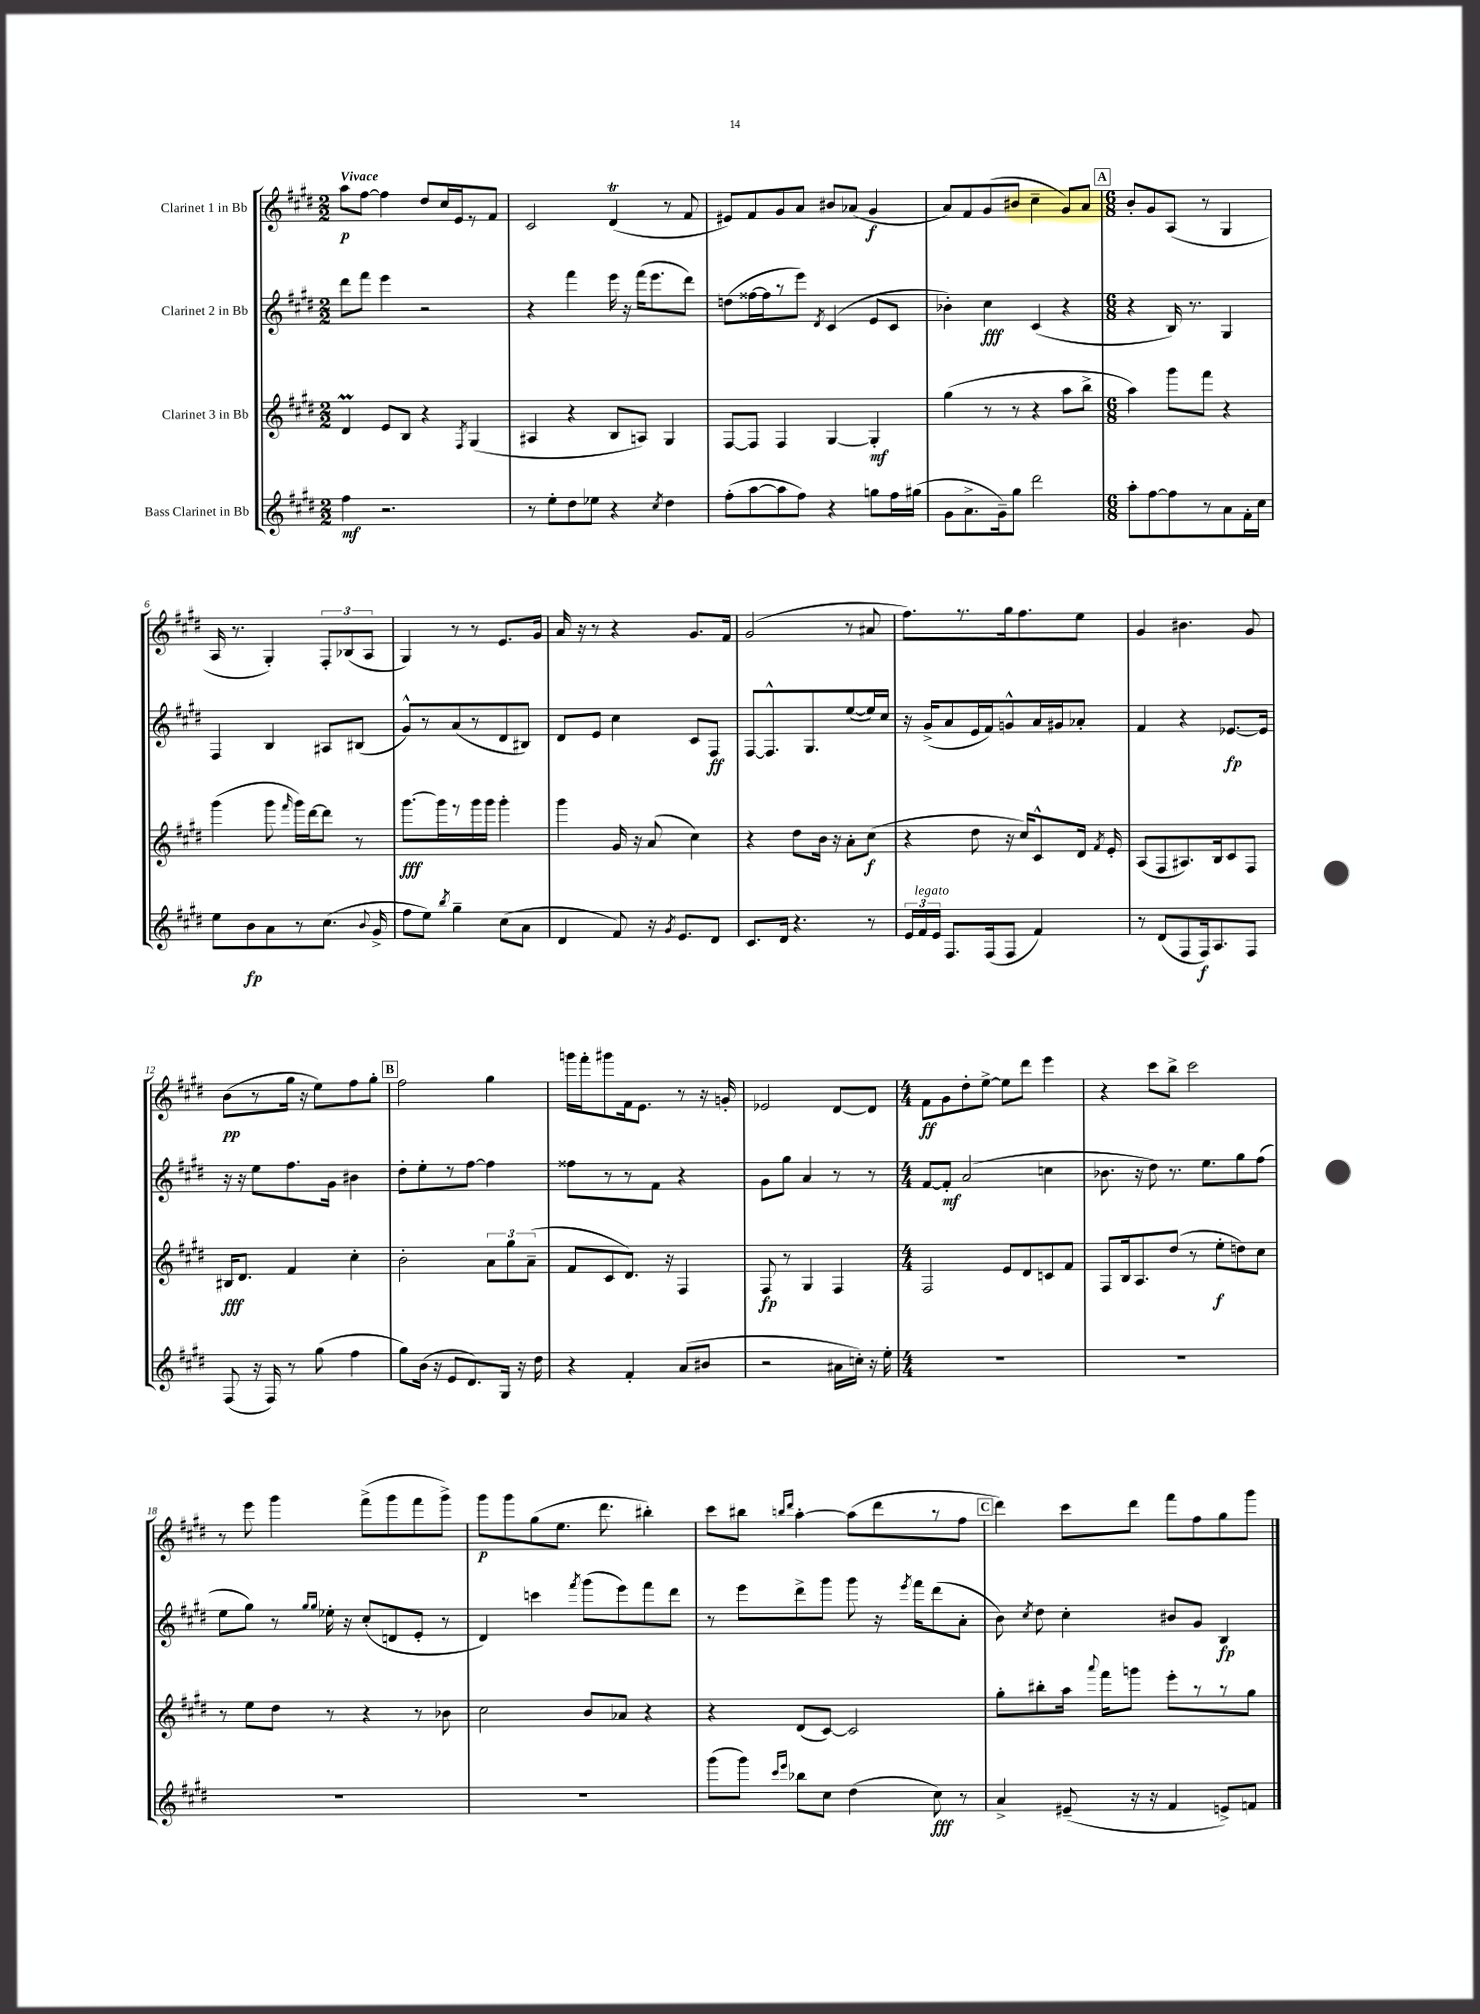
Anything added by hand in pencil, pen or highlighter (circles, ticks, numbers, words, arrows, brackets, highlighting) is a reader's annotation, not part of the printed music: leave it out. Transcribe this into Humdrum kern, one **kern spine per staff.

**kern	**kern	**kern	**kern
*staff4	*staff3	*staff2	*staff1
*clefG2	*clefG2	*clefG2	*clefG2
*k[f#c#g#d#]	*k[f#c#g#d#]	*k[f#c#g#d#]	*k[f#c#g#d#]
*M2/2	*M2/2	*M2/2	*M2/2
4ff#	4d#	8ddd#	8aa
.	.	8fff#	[8ff#
2.r	8e	4eee	4ff#]
.	8B	.	.
.	4r	2r	8dd#
.	.	.	16cc#
.	.	.	16e
.	8qF#	.	.
.	(4G#	.	8r
.	.	.	8f#
=	=	=	=
8r	4A#	4r	2c#
8ee'	.	.	.
8dd#	4r	4fff#	.
8ee-	.	.	.
4r	8B	16eee	(4d#
.	.	16r	.
.	8A)	(16fff#	.
.	.	8.eee	.
8qcc#	.	.	.
4dd#	4G#	.	8r
.	.	8ddd#)	8f#
=	=	=	=
(8ff#'	[8F#	(8dd	8e#)
[8aa	8F#]	[16ff##	8f#
.	.	16ff##]	.
8aa]	4F#	8r	8g#
8ff#)	.	8eee)	8a
.	.	8qd#	.
4r	[4G#	(4c#	8b#
.	.	.	(8a-
8gg	4G#']	8e	4g#
16ff#	.	8c#	.
(16gg#	.	.	.
=	=	=	=
8g#	(4gg#	4b-')	8a)
8.a^	.	.	8f#
.	8r	4cc#	(8g#
16g#~)	.	.	.
8gg#	8r	.	8b#
2ddd#	4r	(4c#	4cc#~
.	8aa	4r	8g#)
.	8bb^	.	8a
=	=	=	=
*M6/8	*M6/8	*M6/8	*M6/8
8aa'	4aa)	4r	8b'
[8ff#	.	.	8g#
8ff#]	8ggg#	16B)	(8A
.	.	8.r	.
8r	8fff#	.	8r
8a	4r	4G#	4G#
16f#'	.	.	.
16cc#	.	.	.
=	=	=	=
8ee	(4ggg#	4F#	16A
.	.	.	8.r
8b	.	.	.
8a	8ggg#	4B	4G#')
.	16qqfff#	.	.
8r	16ggg#)	.	.
.	[16ddd#	.	.
(8.cc#	8ddd#]	8A#	12F#'
.	.	.	(12B-
.	8r	(8B#	.
.	.	.	12A
8qqb	.	.	.
16g#^	.	.	.
=	=	=	=
8ff#	[8.ggg#	8g#^^)	4G#)
8ee)	.	8r	.
.	16ggg#]	.	.
8qbb	.	.	.
4gg#~	8r	(8a	8r
.	16ggg#	8r	8r
.	16ggg#	.	.
(8cc#	4ggg#'	8d#	8.e
8a	.	8B#)	.
.	.	.	16g#
=	=	=	=
4d#	4ggg#	8d#	16a
.	.	.	16r
.	.	8e	8r
8f#)	16g#	4cc#	4r
.	16r	.	.
16r	(8a	.	.
8qg#	.	.	.
8.e	.	.	.
.	4cc#)	8c#	8.g#
8d#	.	8F#	.
.	.	.	16f#
=	=	=	=
8.c#	4r	[8F#	(2g#
.	.	8.F#^^]	.
16d#	.	.	.
4.r	8dd#	.	.
.	.	8.G#	.
.	16b	.	.
.	16r	.	.
.	8a'	([8ee	8r
8r	(8cc#	16ee])	8a#
.	.	16cc#	.
=	=	=	=
24e	4r	16r	8.ff#)
24f#	.	.	.
.	.	(16g#^	.
24e	.	.	.
8.F#	.	8a	.
.	.	.	8.r
.	8dd#	16e	.
(16F#	.	16f#)	.
8F#	16r	8g^^	16gg#
.	16cc#)	.	8.ff#
4f#)	8c#^^	16a	.
.	.	16g#	.
.	16d#	8a-'	8ee
.	8qf#	.	.
.	16e'	.	.
=	=	=	=
8r	(8A	4f#	4g#
(8d#	8F#	.	.
8F#	8.A#)	4r	4.b#
16F#)	.	.	.
8.A	16B	.	.
.	8c#	[8.e-	.
8F#	8F#	.	8g#
.	.	16e-]	.
=	=	=	=
(8F#	16B#	16r	(8b
.	8.d#	16r	.
16r	.	8ee	8r
16F#)	.	.	.
8r	4f#	8.ff#	16gg#
.	.	.	16r
(8gg#	.	.	8ee)
.	.	16g#	.
4ff#	4cc#'	4b#	8ff#
.	.	.	8gg#'
=	=	=	=
8gg#)	2b'	8dd#'	2ff#
(16b	.	8ee'	.
16r	.	.	.
8e	.	8r	.
8.d#)	.	[8ff#	.
.	12a	4ff#]	4gg#
16G#	.	.	.
.	12gg#	.	.
16r	.	.	.
.	(12a~	.	.
16dd#	.	.	.
=	=	=	=
4r	8f#	8ff##	16ggg
.	.	.	16fff#'
.	8c#	8r	8ggg#
4f#'	8.d#)	8r	16f#
.	.	.	8.e
.	.	8f#	.
.	16r	.	.
(8a	4F#	4r	8r
8b#	.	.	16r
.	.	.	16g'
=	=	=	=
2r	8F#	8g#	2e-
.	8r	8gg#	.
.	4G#	4a	.
16a#	4F#	8r	[8d#
16cc')	.	.	.
16r	.	8r	8d#]
16ee'	.	.	.
=	=	=	=
*M4/4	*M4/4	*M4/4	*M4/4
1r	2F#	[8f#	8f#
.	.	8f#']	8g#
.	.	(2a	8dd#'
.	.	.	[8ee^
.	8e	.	8ee]
.	8d#	.	8ddd#
.	8c	4cc	4eee
.	8f#	.	.
=	=	=	=
1r	8F#	8.b-	4r
.	16B	.	.
.	8.A	16r	.
.	.	8dd#)	8ccc#
.	(8dd#	8.r	8bb^
.	8r	.	2ccc#
.	.	8.ee	.
.	8ee'	.	.
.	8dd)	8gg#	.
.	8cc#	(8ff#	.
=	=	=	=
1r	8r	8ee	8r
.	8ee	8gg#)	8eee
.	8dd#	8r	4ggg#
.	.	16qqgg#	.
.	.	16qqgg#	.
.	8r	16ee-'	.
.	.	16r	.
.	4r	(8cc#'	(8fff#^
.	.	8d	8ggg#
.	8r	8e'	8fff#
.	8b-	8r	8ggg#^)
=	=	=	=
1r	2cc#	4d#)	8ggg#
.	.	.	8ggg#
.	.	4ccc	(8gg#
.	.	.	8.ee
.	.	8qfff#	.
.	8b	(8ggg#	.
.	.	.	8.ddd#
.	8a-	8eee)	.
.	4r	8fff#	4bb#')
.	.	8ddd#	.
=	=	=	=
(8ggg#	4r	8r	8ccc#
8ggg#)	.	8eee	8bb#
16qqccc#	.	.	16qqbb
16qqeee	.	.	16qqddd#
8bb-	(8d#	8ddd#^	[4aa'
8cc#	[8c#)	8ggg#	.
(4dd#	2c#]	8ggg#	(8aa]
.	.	16r	8ddd#
.	.	8qeee	.
.	.	16fff#	.
8cc#)	.	(8ddd#	8r
8r	.	8a'	8ff#
=	=	=	=
4a^	8gg#'	8b)	4ddd#)
.	.	8qcc#	.
.	8bb#'	8dd#	.
(8e#~	16aa	4cc#'	8ccc#
.	8qqaaa	.	.
.	16fff#	.	.
16r	8ggg	.	8ddd#
16r	.	.	.
4f#	8eee'	8b#	8fff#
.	8r	8g#	8ff#
8e^)	8r	4B	8gg#
8f	8gg#	.	8ggg#
==	==	==	==
*-	*-	*-	*-
